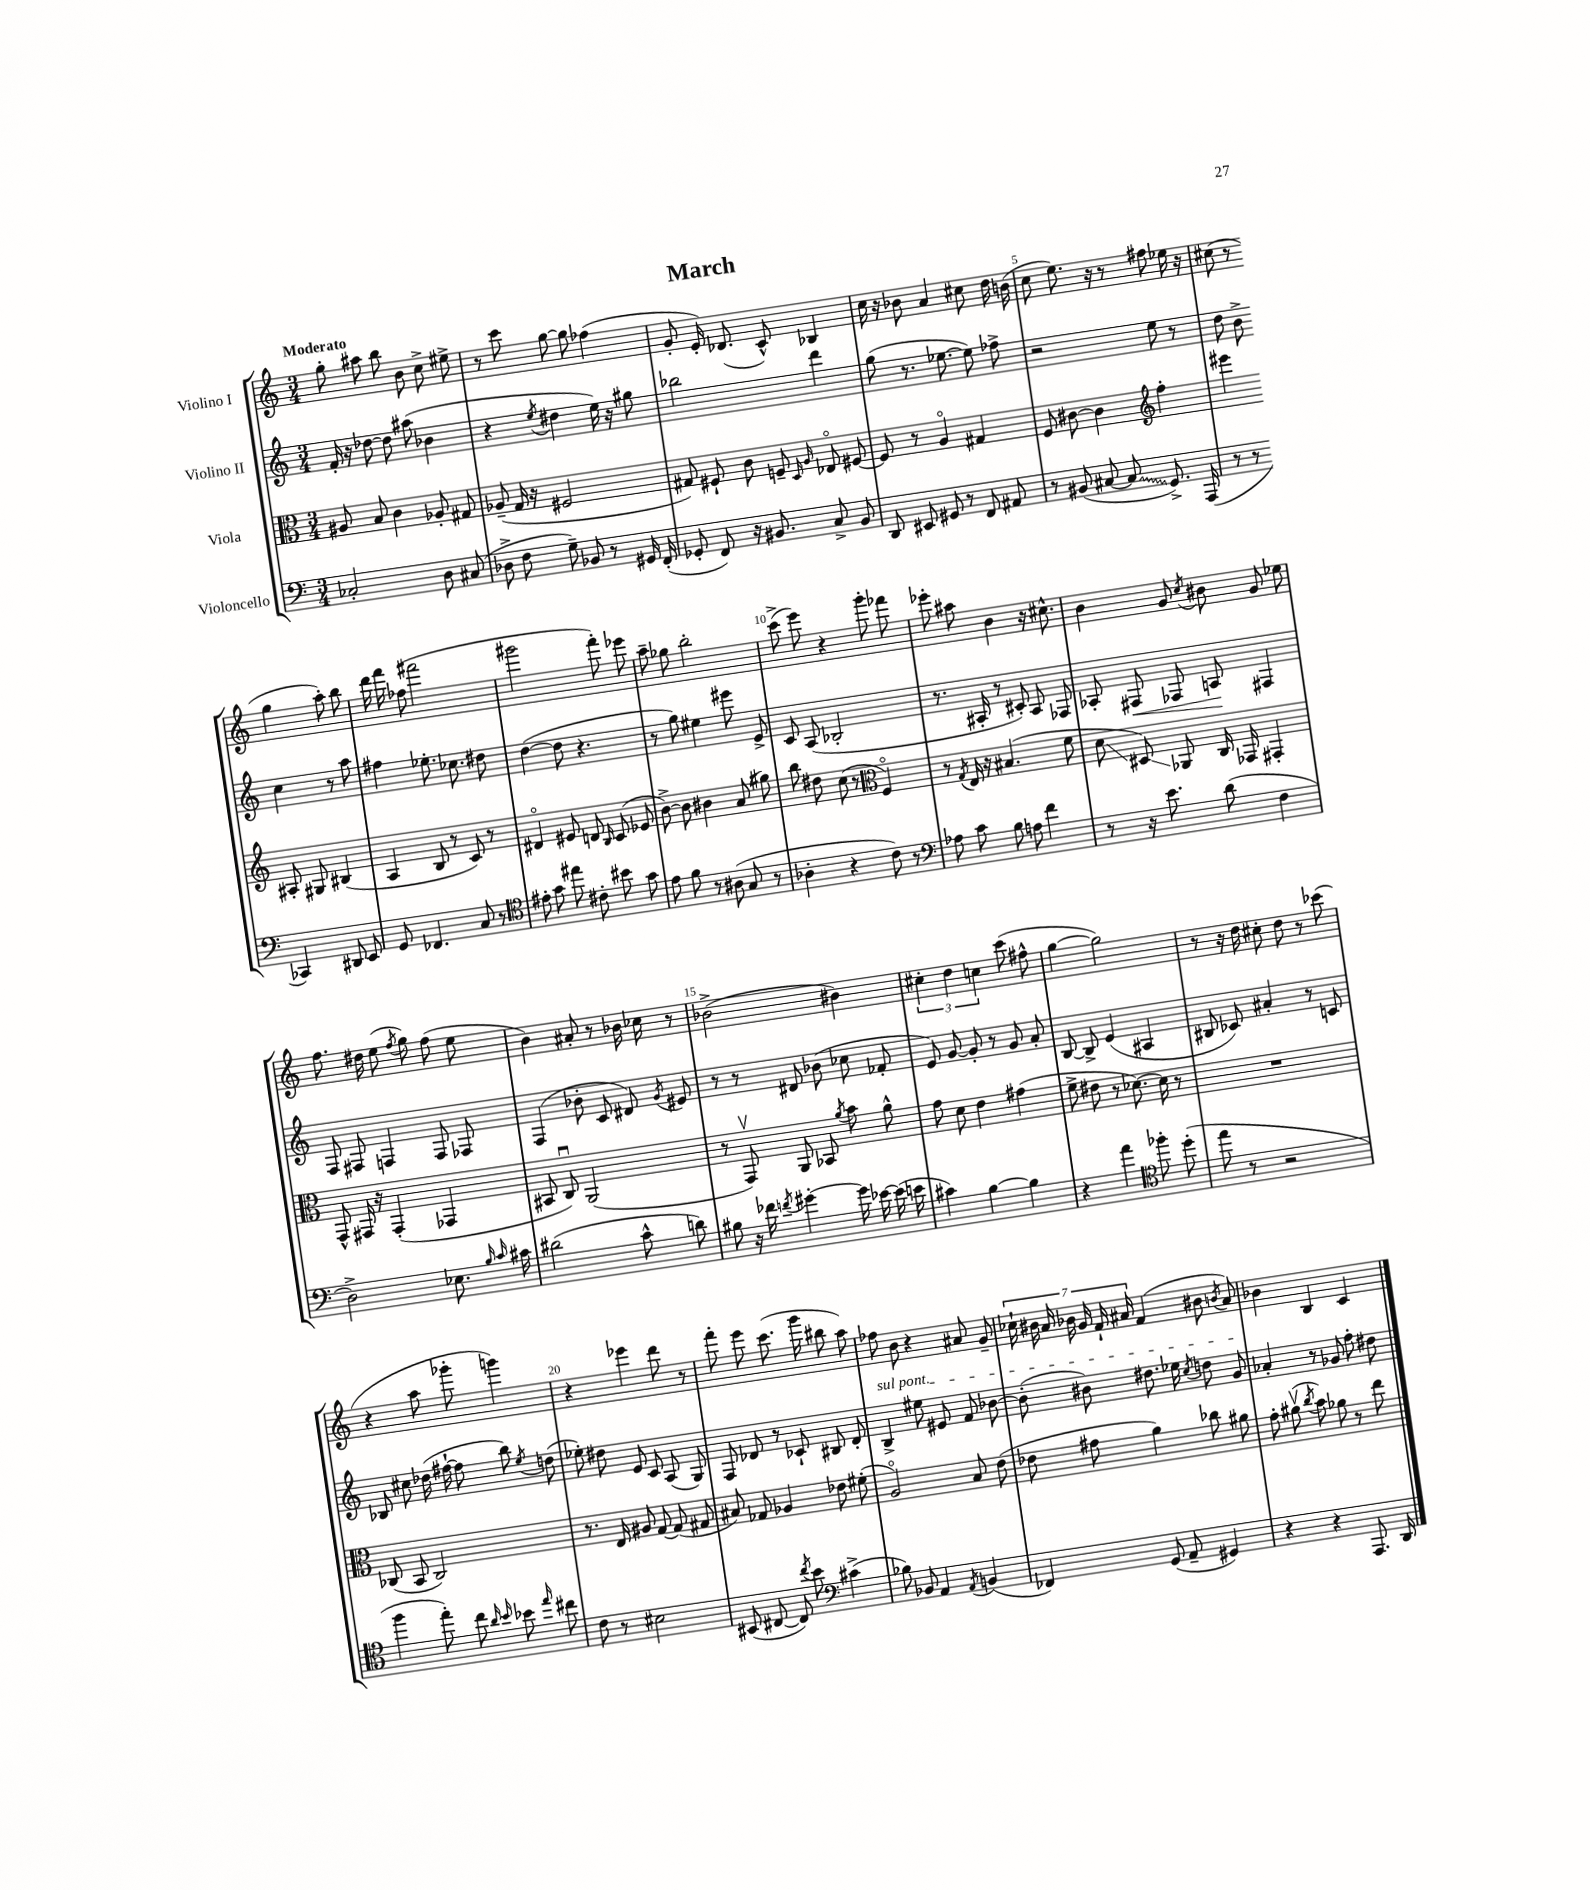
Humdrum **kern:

**kern	**kern	**kern	**kern
*staff4	*staff3	*staff2	*staff1
*clefF4	*clefC3	*clefG2	*clefG2
*k[]	*k[]	*k[]	*k[]
*M3/4	*M3/4	*M3/4	*M3/4
2C-'	8A#	16f'	8gg'
.	.	16r	.
.	8B	[8dd-	8aa#
.	4c	8dd-]	8bb
.	.	(8aa#	8b
8D	8A-'	4b-	8cc^
(8C#	8G#	.	8ee#^
=	=	=	=
8D-^	(8A-~	4r	8r
8F	16G	.	8ccc
.	16r	.	.
.	.	8qee	.
8G~)	2F#	4dd#	[8gg
8BB-	.	.	8gg]
8r	.	16ee)	(4ff-
.	.	16r	.
16GG#	.	8gg#	.
(16FF'	.	.	.
=	=	=	=
8GG-'	8G#)	2bb-	8g'
8FF)	8F#`	.	16e')
.	.	.	(8.d-
16r	8c	.	.
8.BB#	.	.	.
.	8F~	.	8c^^)
.	16qqD	.	.
.	16qqA	.	.
8C^	8E-o	4ddd	4B-
8BB#	[8F#	.	.
=	=	=	=
8DD	8F#]	(8gg	16cc
.	.	.	16r
8EE#	8r	8.r	8b-
8GG#	4Ao	.	4a
.	.	[8.ee-	.
8r	.	.	.
8FF	4G#	8ee-])	8cc#
8AA#	.	8ff-^	16dd
.	.	.	(16b
=	=	=	=
8r	8F	2r	8cc
(8BB#	[8c#	.	8.ee)
[8C#	4c#]	.	.
.	.	.	16r
8C#]	.	.	8r
*	*clefG2	*	*
8.GG^)	4ff'	8ee	8ff#
.	.	8r	16ee-
(16AAA	.	.	16r
=	=	=	=
8r	4eee#	8dd	(8cc#
8r	.	8b^	8r
4CC-)	8A#'	4cc	4gg
.	8G#	.	.
8DD#	(4B#	8r	8aa')
8EE	.	8aa	8bb
=	=	=	=
8GG	4A	4ff#	16ddd
.	.	.	16fff
4.FF-	.	.	(8ff-
.	8B	8.ee-'	2fff#
.	8r	.	.
.	.	8.cc-	.
8C	8c)	.	.
8r	8r	8dd#	.
=	=	=	=
*clefC4	*	*	*
8e#'	4d#o	([4dd	2ggg#
8g	.	.	.
8ee#	8e#	8dd]	.
8c#'	8d	4.r	.
.	16qqB	.	.
8b#	(8c	.	8fff')
8g	8e-	.	8eee-
=	=	=	=
8e	[8b^)	8r	8aa~
8f	8b]	8gg)	8gg-
8r	4b#	4ee#	2bb'
(8A#	.	.	.
8G	(8a	8eee#	.
8r	8gg#)	8e^	.
=	=	=	=
4A-'	8bb	8c	(8ccc^
.	8dd#	(8A	8eee)
4r	(8cc	2B-'	4r
.	8r	.	.
*	*clefC3	*	*
8c)	4Fo)	.	8ggg'
8r	.	.	8fff-
=	=	=	=
*clefF4	*	*	*
8A-	8r	8.r	8eee-'
.	8qG	.	.
8c	16E	.	8aa#
.	16r	16A#'	.
8B	(4.B#	8r	4b
8A	.	8c#')	.
4f	.	8A#	16r
.	.	.	8.cc#^^
.	8f	8F-	.
=	=	=	=
8r	8d	8A-'	4b
16r	8D#)	8F#	.
8.e	.	.	.
.	8AA-	8F-	8g
.	.	.	8qcc
(8d	16C	8A	8b#
.	16GG-	.	.
4F	4GG#'	4F#	8g
.	.	.	8ee-
=	=	=	=
2D^)	8GG^^	8F	8.ff
.	16GG#	8F#	.
.	16r	.	16dd#
.	(4GG#'	4F	(8ee
.	.	.	8qff
.	.	.	8gg)
8.E-	4GG-	8F	(8ff
.	.	8F-	8ee
16qqB	.	.	.
16qqc	.	.	.
16c#	.	.	.
=	=	=	=
(2d#	8BB#	(4F	4b)
.	8Cu)	.	.
.	(2AA	8b-'	8a#'
.	.	8c	8r
8c^^	.	8d#)	16b-
.	.	.	16cc-
.	.	8qg	.
8d)	.	8e#	8r
=	=	=	=
8B#	8r	8r	(2b-^
16r	8GGv)	8r	.
16f-	.	.	.
8qf	.	.	.
[4g#'	8AA	8d#	.
.	8BB-	(8b-	.
.	8qa	.	.
16g#]	8b	8cc-	4b#)
[16e-	.	.	.
(16e-]	8a^^	8f-'	.
16e	.	.	.
=	=	=	=
4c#)	8g	8e)	6cc#'
.	8d	[8g	.
.	.	.	6dd
[4B	4e	8g']	.
.	.	.	6cc
.	.	8r	.
4B]	(4g#	8g	(8ccc
.	.	8a'	8ff#^^
=	=	=	=
4r	8f^	[8B	[4gg
.	8e#	8B^]	.
4a	8r	(4e	2gg])
.	[8.d-)	.	.
*clefC4	*	*	*
8ff-'	.	4A#	.
.	16d-]	.	.
(8dd'	8r	.	.
=	=	=	=
8ee	2.r	8B#	8r
8r	.	8c-)	16r
.	.	.	16dd
2r	.	4a#'	8cc#'
.	.	.	8dd
.	.	8r	8r
.	.	8c	(8ccc-
=	=	=	=
4ff	(8C-	8B-	4r
.	8BB	8cc#	.
8ee')	2C-)	(16dd-	8aa
.	.	[16ff#`	.
8cc	.	8ff#]	8ggg-'
16qqa	.	.	.
16qqb	.	.	.
8b-	.	8bb)	4ggg)
16qqee	.	8qee	.
8cc#	.	(8dd	.
=	=	=	=
8c	8.r	8ee-')	4r
8r	.	8dd#	.
.	16E	.	.
2B#	8A#	8e	4eee-
.	[8G	8c	.
.	(8G]	(8A	8ddd
.	8G#	8G)	8r
=	=	=	=
(8BB#	8B#)	8F	8fff'
[8C#	8G-	8d-	8eee
8C#])	4A-	8r	(8.ccc
8qcc	.	.	.
8b	.	8c-`	.
.	.	.	16ggg
*clefF4	*	*	*
(4c#^	8e-	8B#	8bb#
.	(8f#'	8d-'	8aa)
=	=	=	=
8B-)	2Ao)	4B^	8ff-
8BB-	.	.	8b
4AA	.	8ee#	4r
.	.	8e#	.
8qAA	.	.	.
(4BB	8B	8f	8a#
.	(8e	[8b-	8g~
=	=	=	=
4FF-)	8e-	(8b-']	28cc-`
.	.	.	28b#
.	.	.	28a
.	.	.	28b-
.	8g#	8b#)	.
.	.	.	28g
.	.	.	28f`
.	.	.	28a#
(8GG	4a)	8.dd#	(4f
8AA~	.	.	.
.	.	16ee-	.
.	.	8qcc	.
4GG#)	8cc-	8dd	8b#
.	.	.	8qb
.	8a#	8g	8a#)
=	=	=	=
4r	8g'	4a-'	4b-
.	(8a#v	.	.
.	8qcc	.	.
4r	8b)	8r	4B
.	8a-	8g-	.
8.AAA	8r	8ff'	4c
.	8ee	8dd#	.
16DD	.	.	.
==	==	==	==
*-	*-	*-	*-
